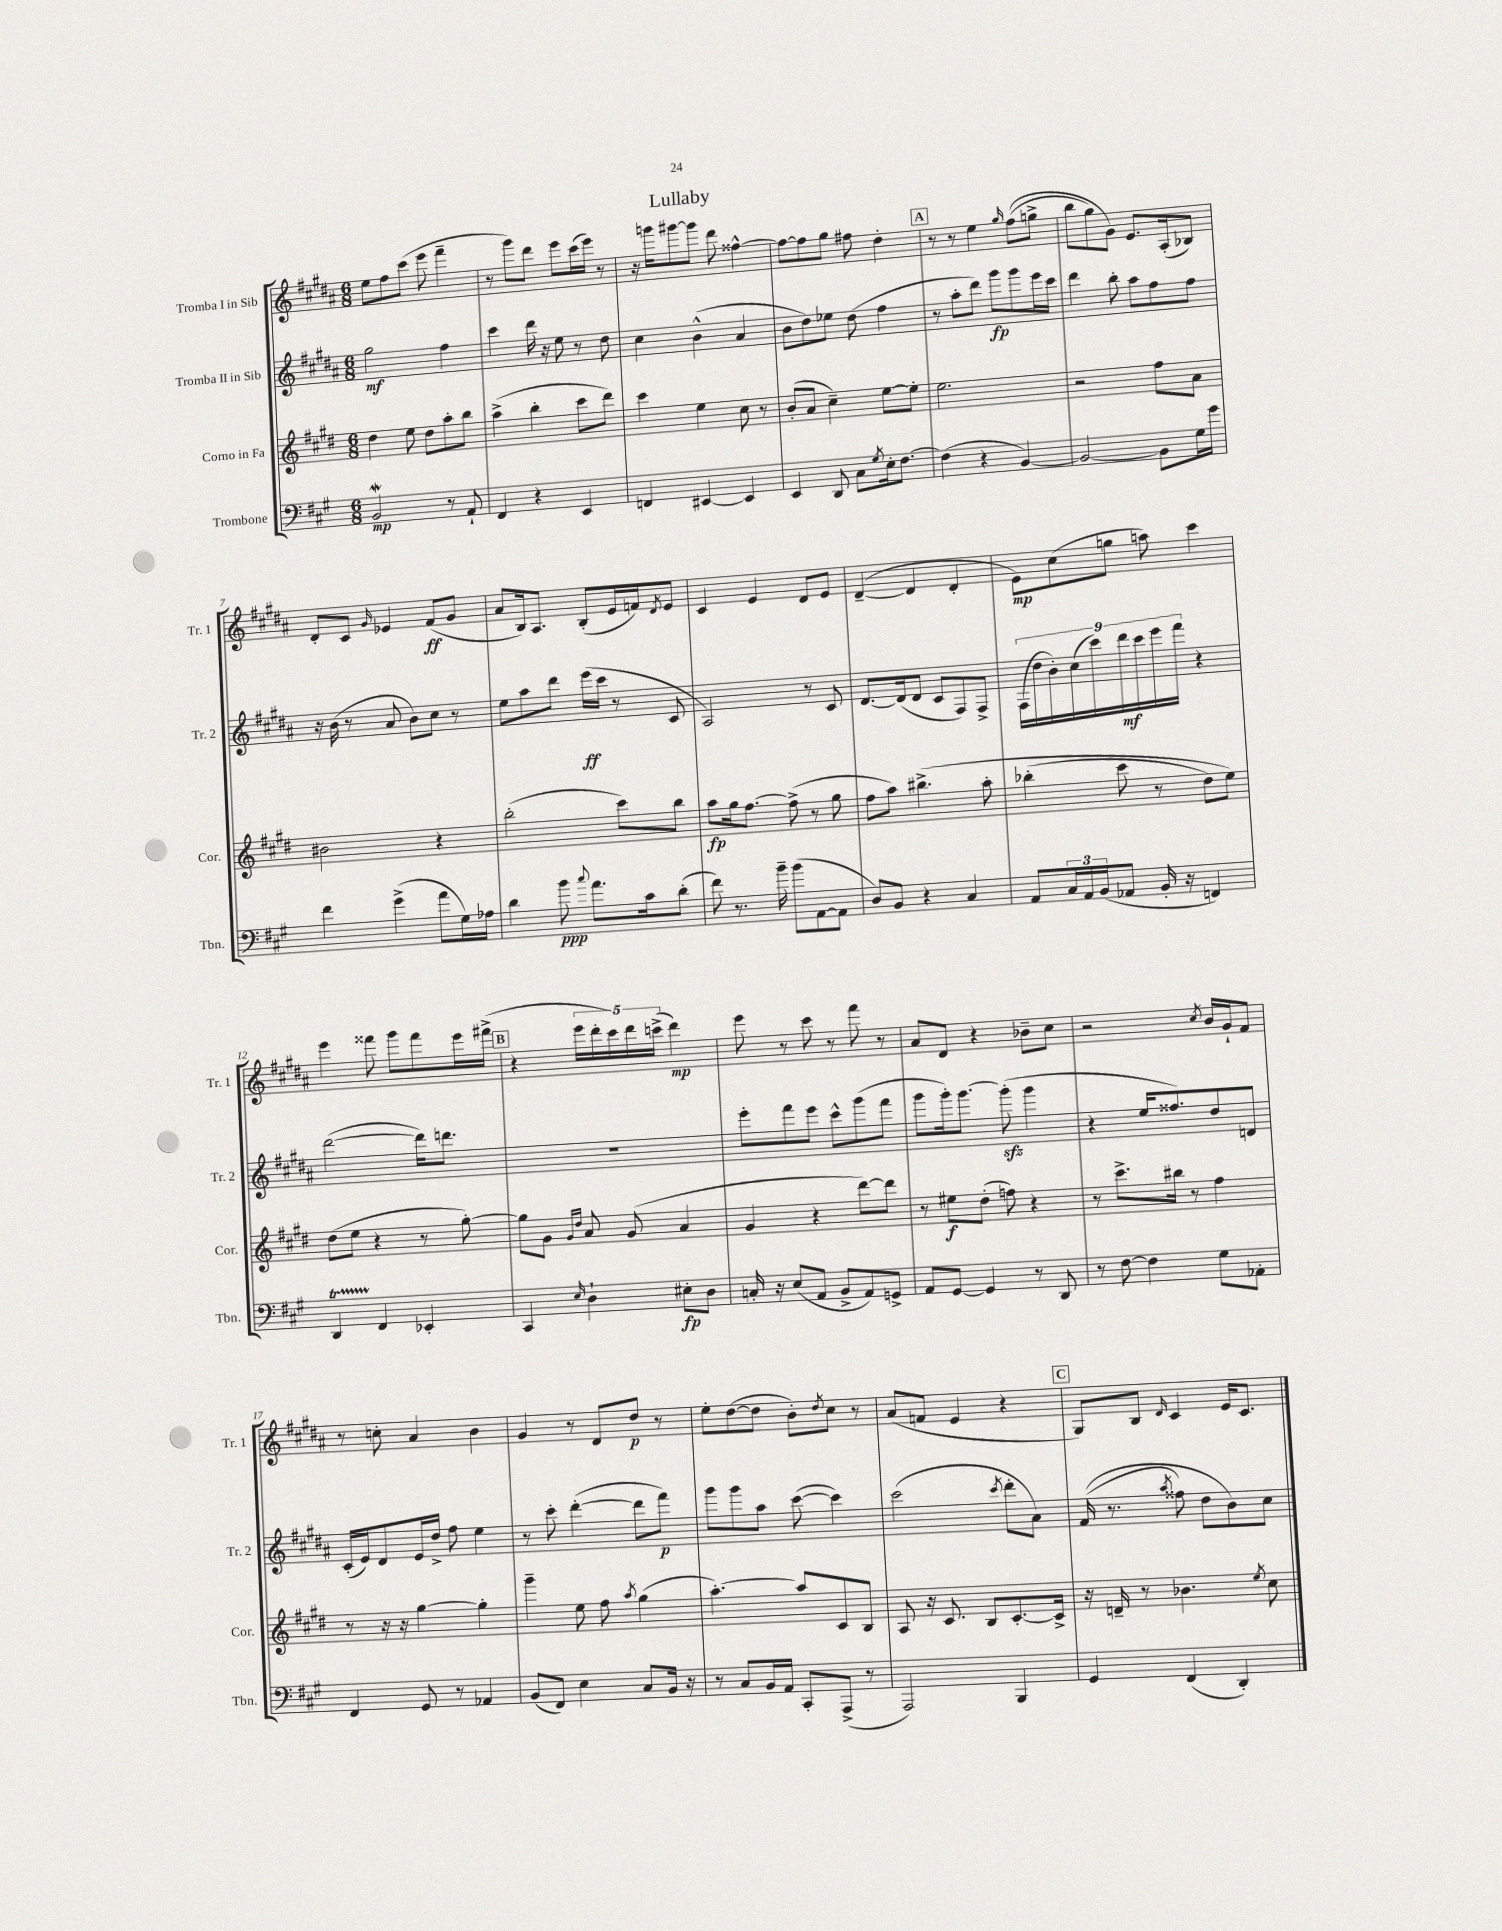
\header { title = "Lullaby" }
<<
\new StaffGroup <<
\new Staff = "s0" \with { instrumentName = "Tromba I in Sib" shortInstrumentName = "Tr. 1" } {
    \clef treble \key b \major \numericTimeSignature \time 6/8
    e''8 fis''8 cis'''8( e'''8 fis'''4-- |
    r8 gis'''8) dis'''8 e'''8 cis'''16( e'''16) r8 |
    r16 g'''16 gis'''8~ gis'''8 dis'''8 fisis''4~-^ |
    fisis''8~ fisis''8 gis''8 fis''8 dis''4-. |
    \mark \markup { \box "A" } r8 r8 e''4 \grace { gis''16 } fis''8(\( g''8-> |
    b''8 gis''8) gis'8\) e'8. ais16-.( bes8) |
    dis'8-. cis'8 \grace { gis'16 } ees'4 fis'8\ff( gis'8 |
    ais'8 b16) ais8. b8-.( e'16 f'16) \acciaccatura { dis'8 } e'8 |
    cis'4 e'4 dis'8 e'8 |
    dis'4~--( dis'4 dis'4-. |
    e'8\mp) cis''8( g''8 a''8) cis'''4 |
    e'''4 fisis'''8 gis'''8 fisis'''8 e'''16 fis'''16->( |
    \mark \markup { \box "B" } r4 \tuplet 5/4 { e'''16 dis'''16-. cis'''16) dis'''16 c'''16->( } dis'''4\mp) |
    e'''8 r8 cis'''8 r8 fis'''8 r8 |
    ais'8 dis'8 r4 bes'8-- cis''8 |
    r2 \acciaccatura { cis''8 } b'16 gis'16-! fis'8 |
    r8 c''8-. ais'4 b'4 |
    gis'4 r8 dis'8 dis''8\p r8 |
    e''8-. dis''8~( dis''8 b'8-.) \acciaccatura { dis''8 } cis''8 r8 |
    ais'8( f'8 e'4 r4 |
    \mark \markup { \box "C" } gis8) b8 \grace { dis'16 } cis'4 e'16 cis'8. \bar "|." |
}
\new Staff = "s1" \with { instrumentName = "Tromba II in Sib" shortInstrumentName = "Tr. 2" } {
    \clef treble \key b \major \numericTimeSignature \time 6/8
    gis''2\mf fis''4 |
    cis'''4 dis'''16 r16 e''8 r8 dis''8 |
    cis''4 b'4-^( ais'4 |
    b'8 dis''8) ees''8 dis''8( fis''4 |
    \mark \markup { \box "A" } r8 ais''8-. dis'''8) gis'''8\fp gis'''8 e'''16 cis'''16 |
    dis'''4 b''8-. ais''8 fis''8 fis''8 |
    r16 b'16( r8 ais'8 b'8) cis''8 r8 |
    e''8 ais''8 dis'''8 e'''16\ff( cis'''16 r8 cis'8 |
    ais2) r8 cis'8 |
    dis'8.~ dis'16( dis'8 cis'8 fis8) fis8-> |
    \tuplet 9/8 { fis16( dis''16 b'16-.) cis''16( cis'''16) dis'''16\mf cis'''16 e'''16 fis'''16 } r4 |
    dis'''2~( dis'''16) d'''8. |
    \mark \markup { \box "B" } R2. |
    e'''8-. fis'''8 e'''8 cis'''8-^ gis'''8( fis'''8 |
    gis'''8 gis'''16-.) gis'''8.~ gis'''8-.\sfz( gis'''4 |
    r4 e''16 fisis''8.) dis''8 d'8 |
    cis'16-.( e'16) dis'8 e'16 dis''16-> fis''8 e''4 |
    r8 cis'''8-. dis'''4~-.( dis'''8 fis'''8\p) |
    gis'''8 gis'''8 ais''8 cis'''8~( cis'''4) |
    cis'''2( \acciaccatura { cis'''8 } dis'''8-. ais'8) |
    \mark \markup { \box "C" } fis'16(\( r8. \acciaccatura { ais''8 } fisis''8) dis''8 b'8\) cis''8 \bar "|." |
}
\new Staff = "s2" \with { instrumentName = "Corno in Fa" shortInstrumentName = "Cor." } {
    \clef treble \key e \major \numericTimeSignature \time 6/8
    dis''4 e''8 dis''8 a''8-. b''8 |
    a''4->( b''4-. cis'''8 dis'''8) |
    cis'''4 e''4 cis''8 r8 |
    b'8-.( a'8 cis''4--) e''8~ e''8-. |
    \mark \markup { \box "A" } e''2. |
    r2 fis''8 a'8 |
    bis'2 r4 |
    b''2-.( cis'''8) b''8 |
    a''8\fp gis''16 fis''8.~ fis''8->( r8 gis''8 |
    fis''8 a''8) bis''4.->\( a''8-. |
    bes''4-.( cis'''8 r8 dis''8) e''8\) |
    dis''8( e''8 r4 r8 gis''8~-.) |
    \mark \markup { \box "B" } gis''8 gis'8 \grace { gis'16 dis''16 } a'8 gis'8( a'4 |
    gis'4 r4 dis'''8~) dis'''8 |
    r8 eis''8\f dis''8-.( f''8) r4 |
    r8 cis'''8.-> bis''16 r8 fis''4 |
    r8 r16 r16 gis''4~ gis''4-. |
    gis'''4-- e''8 fis''8 \acciaccatura { a''8 } gis''4( |
    a''4.~-.) a''8 cis'8 b8 |
    a8 r16 cis'8. b8 cis'8.~-. cis'16-> |
    \mark \markup { \box "C" } r16 d'16-- r8 bes'4. \acciaccatura { e''8 } cis''8 \bar "|." |
}
\new Staff = "s3" \with { instrumentName = "Trombone" shortInstrumentName = "Tbn." } {
    \clef bass \key a \major \numericTimeSignature \time 6/8
    b,2\mordent\mp r8 a,8-! |
    fis,4 r4 e,4 |
    f,4 eis,4~ eis,4 |
    e,4 d,8 cis8 \acciaccatura { gis8 } e16-. fis8.~ |
    \mark \markup { \box "A" } fis4( r4 b,4~) |
    b,2~ b,8 gis16 gis'16 |
    fis'4 gis'4->( a'8 gis16) aes16 |
    d'4 b'8\ppp \appoggiatura { cis''8 } a'8. cis'16 d'8-.( |
    fis'8) r8. b'16-- b'8( a,8~ a,8 |
    d8) b,8 r4 cis4 |
    a,8 \tuplet 3/2 { cis16 a,16 b,16( } aes,8 b,16-. r16 f,4) |
    d,4\startTrillSpan fis,4\stopTrillSpan ees,4-. |
    \mark \markup { \box "B" } cis,4 \grace { e16 } d4-! eis8-.\fp d8 |
    c16-. r16 e8( a,8 b,8-> a,8) g,8-> |
    a,8 gis,8~ gis,4 r8 d,8 |
    r8 fis8~ fis4 gis8 aes,8-. |
    fis,4 gis,8 r8 aes,4 |
    b,8( fis,8) e4 cis8 b,16 r16 |
    r8 cis8 b,16 a,16 cis,8-. a,,8->( r8 |
    a,,2) b,,4 |
    \mark \markup { \box "C" } gis,4 fis,4( d,4-.) \bar "|." |
}
>>
>>
